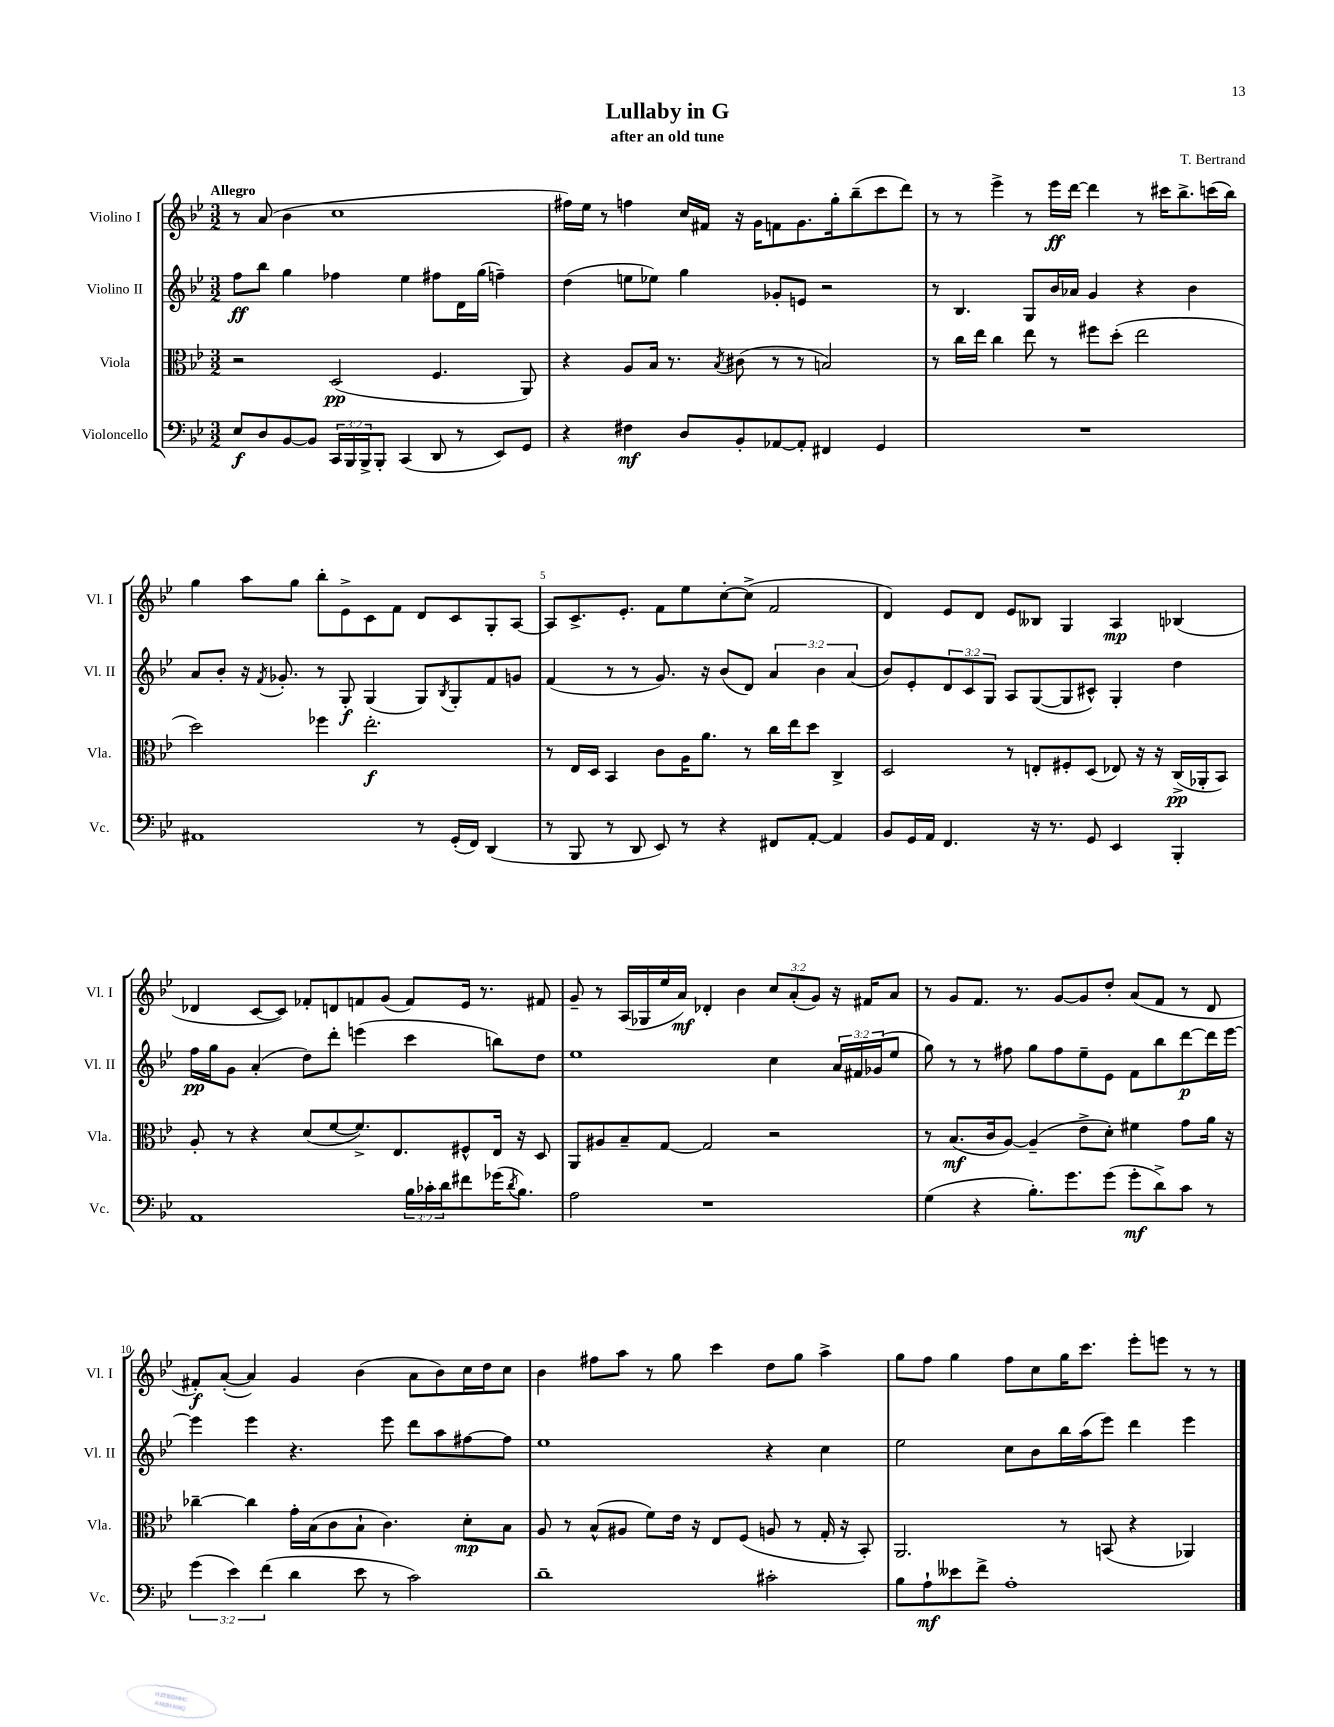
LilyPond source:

\header { title = "Lullaby in G" composer = "T. Bertrand" subtitle = "after an old tune" }
<<
\new StaffGroup <<
\new Staff = "s0" \with { instrumentName = "Violino I" shortInstrumentName = "Vl. I" } {
    \clef treble \key bes \major \numericTimeSignature \time 3/2 \override Staff.TupletNumber.text = #tuplet-number::calc-fraction-text \tempo "Allegro"
    r8 a'8( bes'4 c''1 |
    fis''16) ees''16 r8 f''4 c''16 fis'16 r16 g'16 f'8 g'8. g''16-. bes''8--( c'''8 d'''8) |
    r8 r8 ees'''4-> r8 ees'''16\ff d'''16~ d'''4 r8 cis'''16 bes''8.-> c'''16( bes''16) |
    g''4 a''8 g''8 bes''8-. ees'8-> c'8 f'8 d'8 c'8 g8-. a8~ |
    a8 c'8.-> ees'8.-. f'8 ees''8 c''8~-. c''8->( f'2 |
    d'4) ees'8 d'8 ees'8 beses8 g4 a4\mp bes4( |
    des'4 c'8~ c'8) fes'8-. d'8 f'8 g'8( f'8) ees'16 r8. fis'8 |
    g'8-- r8 a16( ges16 ees''16 a'16\mf) des'4-. bes'4 \tuplet 3/2 { c''8 a'8-.( g'8) } r16 fis'16 a'8 |
    r8 g'8 f'8. r8. g'8~ g'8 d''8-. a'8( f'8 r8 d'8 |
    fis'8-.\f) a'8~-.( a'4) g'4 bes'4( a'8 bes'8) c''16 d''16 c''8 |
    bes'4 fis''8 a''8 r8 g''8 c'''4 d''8 g''8 a''4-> |
    g''8 f''8 g''4 f''8 c''8 g''16 c'''8. ees'''8-. e'''8 r8 r8 \bar "|." |
}
\new Staff = "s1" \with { instrumentName = "Violino II" shortInstrumentName = "Vl. II" } {
    \clef treble \key bes \major \numericTimeSignature \time 3/2 \override Staff.TupletNumber.text = #tuplet-number::calc-fraction-text
    f''8\ff bes''8 g''4 fes''4 ees''4 fis''8 d'16 g''16( f''4--) |
    d''4( e''8 ees''8) g''4 ges'8-. e'8 r2 |
    r8 bes4. g8 bes'16 aes'16 g'4 r4 bes'4 |
    a'8 bes'8-. r16 \acciaccatura { f'8 } ges'8.-. r8 g8-.\f g4( g8) \acciaccatura { bes8 } g8-. f'8 g'8 |
    f'4( r8 r8 g'8.) r16 bes'8( d'8) \tuplet 3/2 { a'4 bes'4 a'4( } |
    bes'8) ees'8-. \tuplet 3/2 { d'8 c'8 g8 } a8 g8~( g8 cis'8-^) g4-. d''4 |
    f''16\pp g''16 g'8 a'4-.( d''8) d'''8-. e'''4( c'''4 b''8) d''8 |
    ees''1 c''4 \tuplet 3/2 { a'16 fis'16 ges'16( } ees''8 |
    g''8) r8 r8 fis''8 g''8 fis''8 ees''8-- ees'8 f'8 bes''8 d'''8~\p d'''16 ees'''16~ |
    ees'''4 ees'''4 r4. ees'''8 d'''8 a''8 fis''8~ fis''8 |
    ees''1 r4 c''4 |
    ees''2 c''8 bes'8 bes''16 a''16( ees'''8) d'''4 ees'''4 \bar "|." |
}
\new Staff = "s2" \with { instrumentName = "Viola" shortInstrumentName = "Vla." } {
    \clef alto \key bes \major \numericTimeSignature \time 3/2
    r2 d2\pp( f4. a,8) |
    r4 a8 bes16 r8. \acciaccatura { bes8 } cis'8( r8 r8 b2) |
    r8 c''16 ees''16 c''4 ees''8 r8 fis''8 d''8-.( ees''2 |
    d''2) fes''4 ees''2.-.\f |
    r8 ees16 d16 bes,4 c'8 a16 a'8. r8 c''16 ees''16 d''8 c4-> |
    d2 r8 e8-. fis8-. d8( ees8) r16 r16 c16->\pp( aes,16-. bes,8) |
    a8-. r8 r4 d'8( f'8~ f'8.->) ees8. fis8-^ ees16 r16 d8 |
    a,8 ais8 bes8-- g8~ g2 r2 |
    r8 bes8.\mf( c'16 a8~) a4--( ees'8-> d'8-.) fis'4 g'8 a'16 r16 |
    ces''4~-- ces''4 g'16-. bes16( c'8 bes8-! c'4.) d'8-.\mp bes8 |
    a8 r8 bes8-^( ais8 f'8) ees'16 r16 ees8 f8( a8 r8 g16-. r16 bes,8-.) |
    a,2. r8 b,8( r4 aes,4) \bar "|." |
}
\new Staff = "s3" \with { instrumentName = "Violoncello" shortInstrumentName = "Vc." } {
    \clef bass \key bes \major \numericTimeSignature \time 3/2 \override Staff.TupletNumber.text = #tuplet-number::calc-fraction-text
    ees8\f d8 bes,8~ bes,8 \tuplet 3/2 { c,16 bes,,16 bes,,16-> } bes,,8-. c,4( d,8 r8 ees,8) g,8 |
    r4 fis4\mf d8 bes,8-. aes,8~ aes,8-. fis,4 g,4 |
    R1. |
    ais,1 r8 g,16-.( f,16) d,4( |
    r8 bes,,8 r8 d,8 ees,8) r8 r4 fis,8 a,8~-. a,4 |
    bes,8 g,16 a,16 f,4. r16 r8. g,8 ees,4 bes,,4-. |
    a,1 \tuplet 3/2 { bes16 ces'16-. d'16 } fis'8 ges'16( \acciaccatura { d'8 } bes8.) |
    a2 r1 |
    g4( r4 bes8.-.) g'8. g'8( g'8-.\mf d'8->) c'8 r8 |
    \tuplet 3/2 { g'4( ees'4) f'4( } d'4 ees'8 r8 c'2) |
    d'1-- cis'2-. |
    bes8 a8-!\mf eeses'8 f'8-> a1-. \bar "|." |
}
>>
>>
\layout { \context { \Score \override BarNumber.break-visibility = ##(#f #t #t) barNumberVisibility = #(every-nth-bar-number-visible 5) } }
